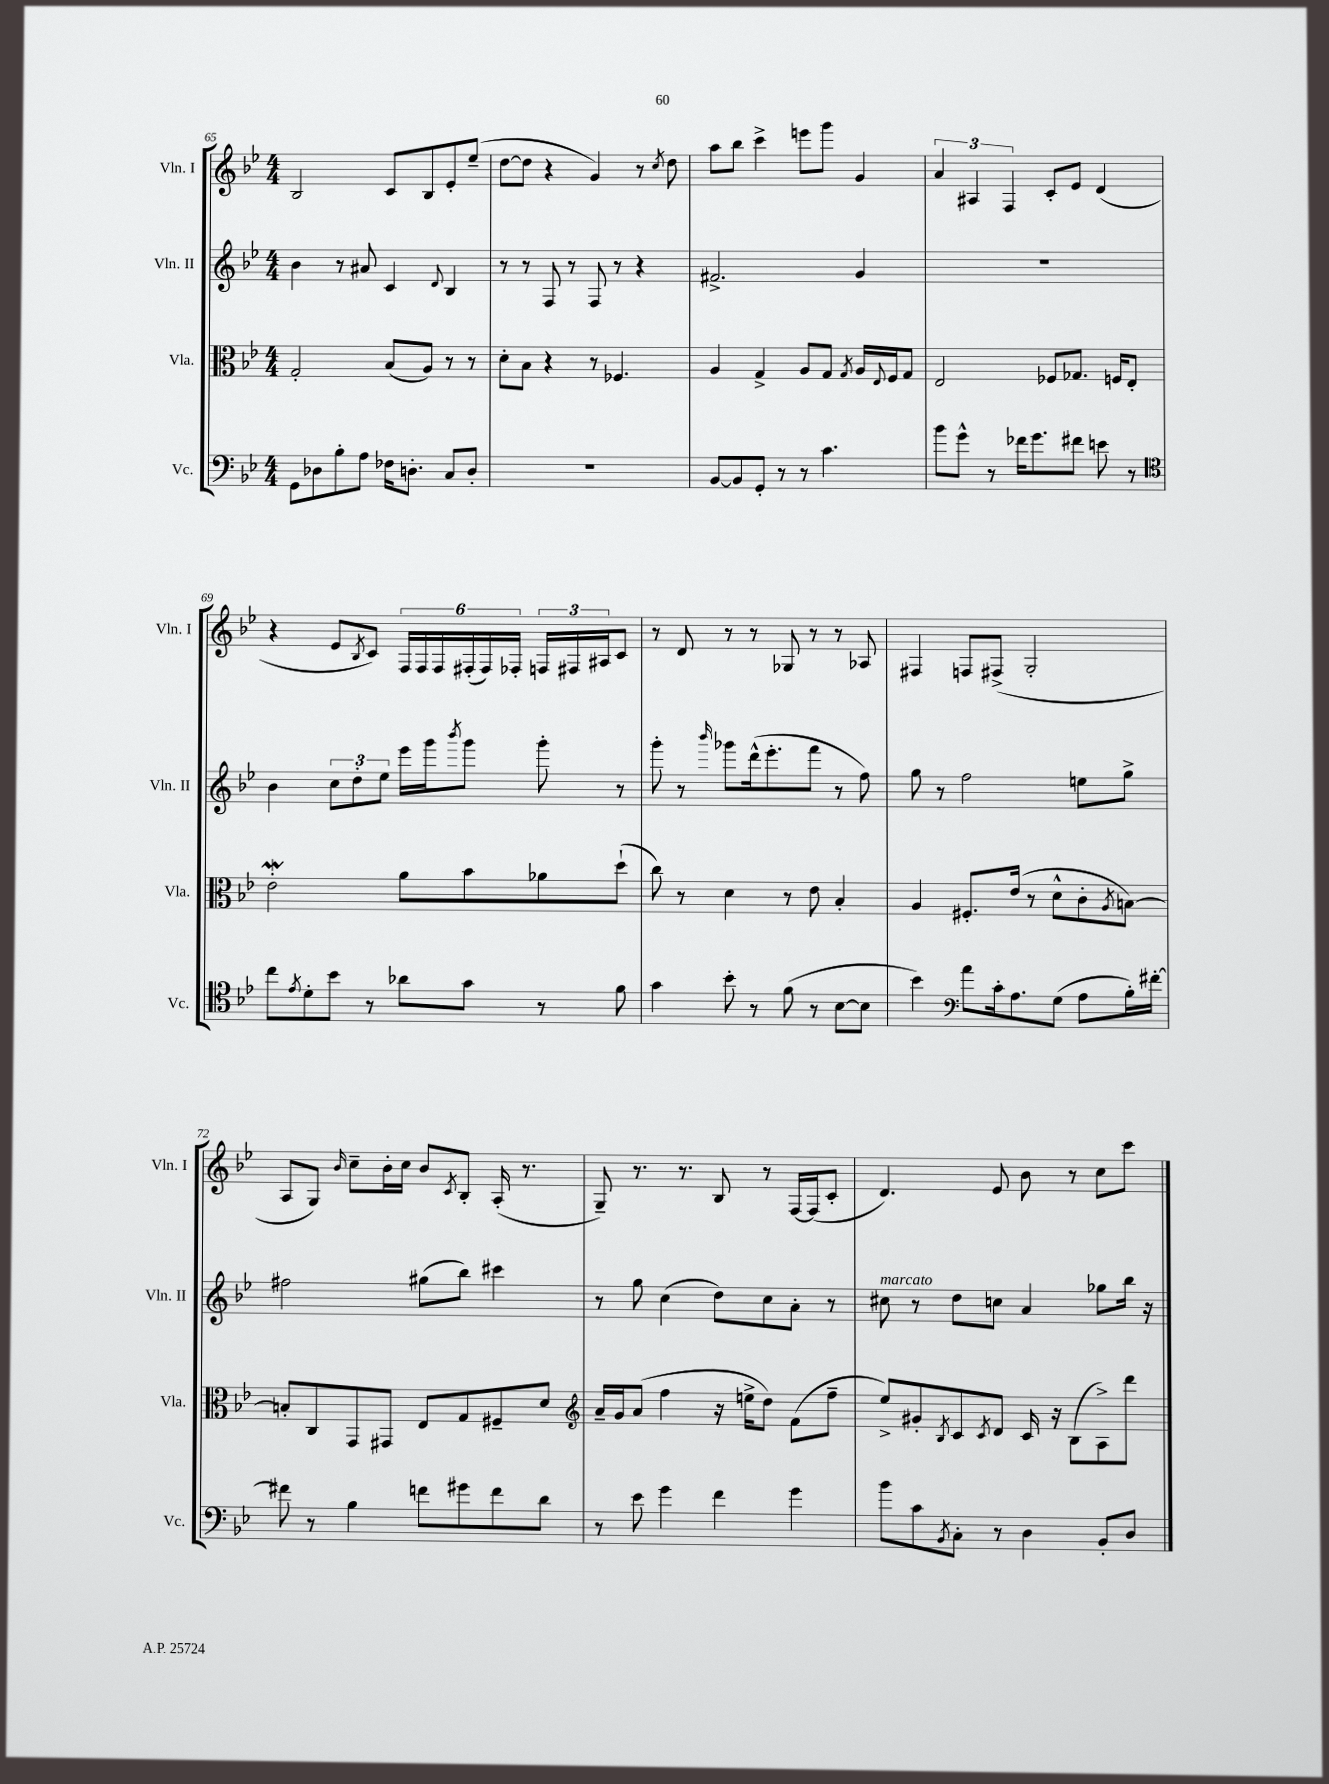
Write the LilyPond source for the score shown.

<<
\new StaffGroup <<
\new Staff = "s0" \with { instrumentName = "Vln. I" shortInstrumentName = "Vln. I" } {
    \clef treble \key bes \major \numericTimeSignature \time 4/4
    bes2 c'8 bes8 ees'8-. ees''8--( |
    d''8~ d''8 r4 g'4) r8 \acciaccatura { c''8 } d''8 |
    a''8 bes''8 c'''4-> e'''8 g'''8 g'4 |
    \tuplet 3/2 { a'4 ais4 f4 } c'8-. ees'8 d'4( |
    r4 ees'8 \acciaccatura { bes8 } c'8) \tuplet 6/4 { f16 f16 f16 fis16-.( fis16) fes16-. } \tuplet 3/2 { f16 fis16 ais16 } c'8 |
    r8 d'8 r8 r8 ges8 r8 r8 aes8 |
    fis4 f8 fis8->( g2-. |
    a8 g8) \grace { bes'16 } c''8-- bes'16-. c''16 bes'8 \acciaccatura { c'8 } bes8-. a16-.( r8. |
    g8--) r8. r8. bes8 r8 f16~ f16( c'8-. |
    d'4.) ees'8 bes'8 r8 c''8 c'''8 \bar "|." |
}
\new Staff = "s1" \with { instrumentName = "Vln. II" shortInstrumentName = "Vln. II" } {
    \clef treble \key bes \major \numericTimeSignature \time 4/4
    bes'4 r8 ais'8 c'4 \appoggiatura { d'8 } bes4 |
    r8 r8 f8 r8 f8 r8 r4 |
    fis'2.-> g'4 |
    R1 |
    bes'4 \tuplet 3/2 { c''8 d''8-. ees''8 } ees'''16 g'''16 \acciaccatura { bes'''8 } g'''8 g'''8-. r8 |
    g'''8-. r8 \grace { bes'''16 } ges'''8 d'''16-^( ees'''8.-. f'''8 r8 f''8) |
    g''8 r8 f''2 e''8 g''8-> |
    fis''2 gis''8( bes''8) cis'''4 |
    r8 g''8 c''4( d''8) c''8 a'8-. r8 |
    cis''8^\markup { \italic "marcato" } r8 d''8 c''8 a'4 ges''8 bes''16 r16 \bar "|." |
}
\new Staff = "s2" \with { instrumentName = "Vla." shortInstrumentName = "Vla." } {
    \clef alto \key bes \major \numericTimeSignature \time 4/4
    g2-. bes8( a8) r8 r8 |
    d'8-. bes8 r4 r8 fes4. |
    a4 g4-> a8 g8 \acciaccatura { g8 } a16 \appoggiatura { ees8 } f16 g8 |
    ees2 fes8 ges8. f16 ees8-. |
    ees'2-.\mordent a'8 bes'8 aes'8 d''8-!( |
    c''8) r8 d'4 r8 ees'8 bes4-. |
    a4 fis8.-. ees'16( r8 d'8-^ c'8-. \acciaccatura { a8 } b8~) |
    b8-. c8 g,8 gis,8 ees8 g8 fis8-- d'8 |
    \clef treble a'16-- g'16 a'8( f''4 r16 e''16-> d''8) f'8( f''8-- |
    ees''8->) gis'8-. \acciaccatura { bes8 } c'8 \acciaccatura { c'8 } d'8 c'16 r16 bes8( a8->) d'''8 \bar "|." |
}
\new Staff = "s3" \with { instrumentName = "Vc." shortInstrumentName = "Vc." } {
    \clef bass \key bes \major \numericTimeSignature \time 4/4
    g,8 des8 bes8-. a8 fes16 d8.-. c8 d8-. |
    R1 |
    bes,8~ bes,8 g,8-. r8 r8 c'4. |
    bes'8 g'8-^ r8 fes'16 g'8. fis'8 e'8 r8 |
    \clef tenor c''8 \acciaccatura { ees'8 } d'8-. bes'8 r8 aes'8 g'8 r8 f'8 |
    g'4 bes'8-. r8 f'8( r8 bes8~ bes8 |
    bes'4) \clef bass a'8 c'16-. a8. g8( a8 bes16-.) fis'16~-. |
    fis'8 r8 bes4 f'8 gis'8 f'8 d'8 |
    r8 ees'8 g'4 f'4 g'4 |
    bes'8 c'8 \acciaccatura { bes,8 } c8-. r8 d4 bes,8-. d8 \bar "|." |
}
>>
>>
\layout { \context { \Score currentBarNumber = #65 } }
